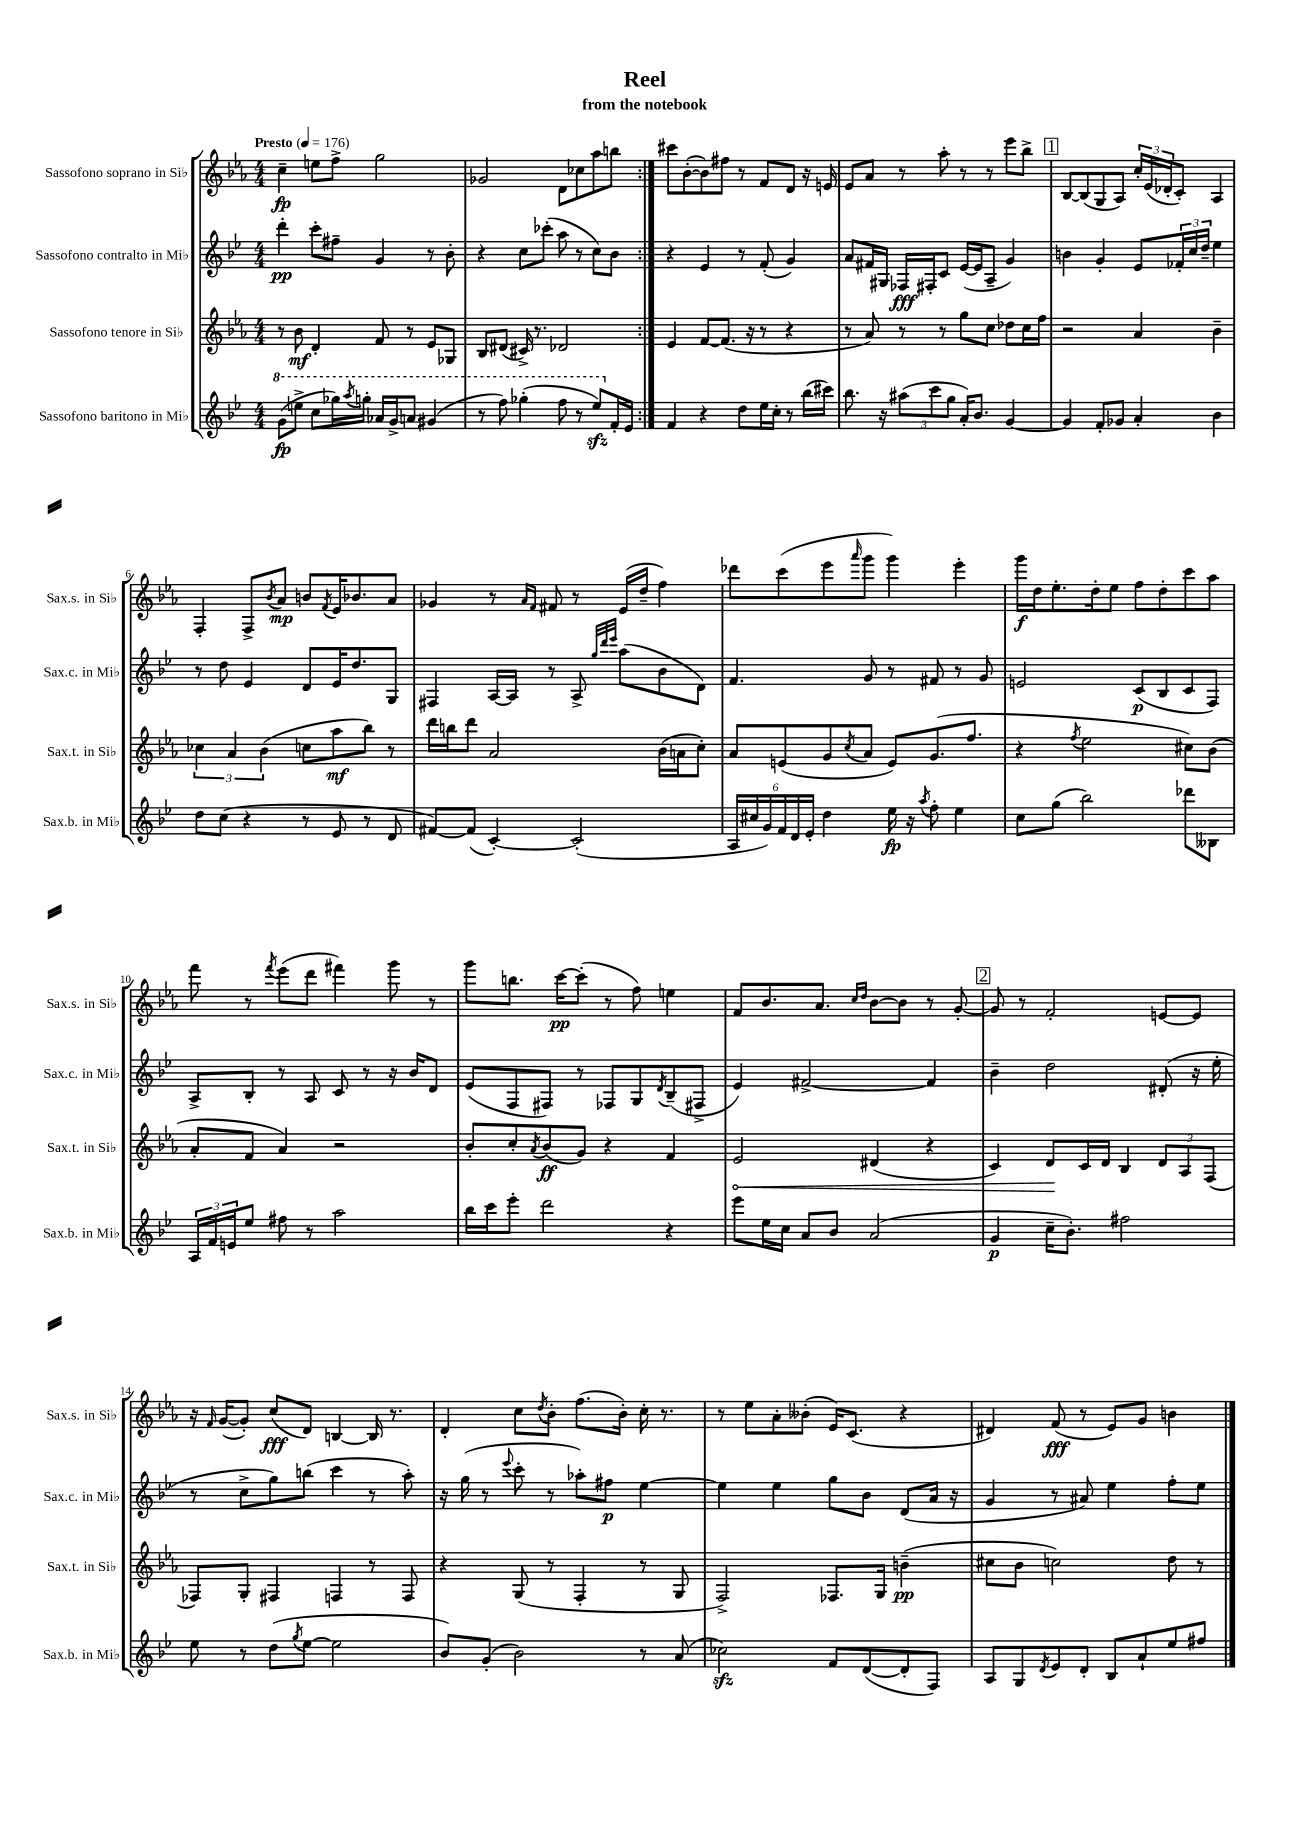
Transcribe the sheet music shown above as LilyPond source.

\header { title = "Reel" subtitle = "from the notebook" }
<<
\new StaffGroup <<
\new Staff = "s0" \with { instrumentName = "Sassofono soprano in Sib" shortInstrumentName = "Sax.s. in Sib" } {
    \clef treble \key ees \major \numericTimeSignature \time 4/4 \tempo "Presto" 4 = 176
    \repeat volta 2 { c''4--\fp e''8 f''8-> g''2 |
    ges'2 d'8 ces''8 aes''8 b''8 | }
    cis'''8 bes'8~-.( bes'8) fis''8 r8 f'8 d'8 r16 e'16 |
    ees'8 aes'8 r8 aes''8-. r8 r8 ees'''8 bes''8-> |
    \mark \markup { \box "1" } bes8~ bes8( g8 aes8) \tuplet 3/2 { c''16-. ees'16( des'16-. } c'8-.) aes4 |
    f4-. f8-> \acciaccatura { bes'8 } aes'8\mp b'8 \acciaccatura { f'8 } ees'16 bes'8. aes'8 |
    ges'4 r8 \grace { aes'16 f'16 } fis'8 r8 ees'16( d''16-- f''4) |
    des'''8 c'''8( ees'''8 \grace { aes'''16 } g'''8 g'''4) ees'''4-. |
    g'''16\f d''16 ees''8.-. d''16-. ees''8 f''8 d''8-. c'''8 aes''8 |
    f'''8 r8 \acciaccatura { f'''8 } ees'''8( d'''8 fis'''4) g'''8 r8 |
    g'''8 b''8. c'''16~\pp c'''8-.( r8 f''8) e''4 |
    f'8 bes'8. aes'8. \grace { c''16 d''16 } bes'8~ bes'8 r8 g'8~-. |
    \mark \markup { \box "2" } g'8 r8 f'2-. e'8~ e'8 |
    r16 \grace { f'16 } g'16~( g'8-.) c''8\fff( d'8) b4~ b16 r8. |
    d'4-. c''8 \acciaccatura { d''8 } bes'8-. f''8.( bes'16-.) c''16-. r8. |
    r8 ees''8 aes'8-. beses'8-.( ees'16) c'8.( r4 |
    dis'4) f'8\fff( r8 ees'8) g'8 b'4 \bar "|." |
}
\new Staff = "s1" \with { instrumentName = "Sassofono contralto in Mib" shortInstrumentName = "Sax.c. in Mib" } {
    \clef treble \key bes \major \numericTimeSignature \time 4/4
    \repeat volta 2 { d'''4-.\pp c'''8-. fis''8-- g'4 r8 bes'8-. |
    r4 c''8 ces'''8-.( a''8 r8 c''8) bes'8 | }
    r4 ees'4 r8 f'8-.( g'4) |
    a'8 fis'16 gis16 fes16\fff fis16-. c'8 ees'16~( ees'16 a8-- g'4) |
    \mark \markup { \box "1" } b'4 g'4-. ees'8 \tuplet 3/2 { fes'16-. c''16 d''16-- } ees''4 |
    r8 d''8 ees'4 d'8 ees'16 d''8. g8 |
    fis4 a16~ a16 r8 a8-> \grace { g''32 d'''32 ees'''32 } a''8( bes'8 d'8) |
    f'4. g'8 r8 fis'8 r8 g'8 |
    e'2 c'8\p( bes8 c'8 f8) |
    a8-> bes8-. r8 a8 c'8 r8 r16 bes'16 d'8 |
    ees'8( f8 fis8) r8 fes8 g8 \acciaccatura { d'8 } bes8--( fis8-> |
    ees'4) fis'2~-> fis'4 |
    \mark \markup { \box "2" } bes'4-- d''2 dis'8-.( r16 ees''16-. |
    r8 c''8-> g''8) b''8( c'''4 r8 a''8-.) |
    r16 g''16( r8 \appoggiatura { ees'''8 } c'''8-. r8 aes''8-.) fis''8\p ees''4~ |
    ees''4 ees''4 g''8 bes'8 d'8( a'16 r16 |
    g'4 r8 ais'8) ees''4 f''8-. ees''8 \bar "|." |
}
\new Staff = "s2" \with { instrumentName = "Sassofono tenore in Sib" shortInstrumentName = "Sax.t. in Sib" } {
    \clef treble \key ees \major \numericTimeSignature \time 4/4
    \repeat volta 2 { r8 bes'8\mf d'4-. f'8 r8 ees'8 ges8 |
    bes8 dis'8( cis'16->) r8. des'2 | }
    ees'4 f'8~ f'8.( r16 r8 r4 |
    r8 aes'8) r8 r8 g''8 c''8 des''8 c''16 f''16 |
    \mark \markup { \box "1" } r2 aes'4 bes'4-- |
    \tuplet 3/2 { ces''4 aes'4 bes'4( } c''8 aes''8\mf bes''8) r8 |
    d'''16 b''16 d'''8 aes'2 bes'16( a'16 c''8-.) |
    aes'8 e'8( g'8 \acciaccatura { c''8 } aes'8 e'8) g'8.( f''8. |
    r4 \acciaccatura { f''8 } ees''2 cis''8) bes'8( |
    aes'8-. f'8 aes'4) r2 |
    bes'8-. c''8-. \acciaccatura { aes'8 } bes'8\ff( g'8) r4 f'4 |
    \once \override Hairpin.circled-tip = ##t ees'2\< dis'4( r4 |
    \mark \markup { \box "2" } c'4) d'8\! c'16 d'16 bes4 \tuplet 3/2 { d'8 aes8 f8( } |
    fes8) g8-. fis4 f4 r8 f8 |
    r4 g8( r8 f4-. r8 g8 |
    f2->) fes8. g16 b'4--\pp( |
    cis''8 bes'8 c''2) d''8 r8 \bar "|." |
}
\new Staff = "s3" \with { instrumentName = "Sassofono baritono in Mib" shortInstrumentName = "Sax.b. in Mib" } {
    \clef treble \key bes \major \numericTimeSignature \time 4/4
    \repeat volta 2 { \ottava #1 g''8\fp( e'''8-> c'''8 ges'''16) \acciaccatura { a'''8 } g'''16-. aes''16 g''16-> a''8 gis''4( |
    r8 f'''8) ges'''4-.( f'''8 r8 ees'''8\sfz) \ottava #0 f'16-. ees'16 | }
    f'4 r4 d''8 ees''16 c''16-. r8 bes''16( cis'''16) |
    bes''8. r16 \tuplet 3/2 { ais''8( c'''8 g''8 } a'16-.) bes'8. g'4~ |
    \mark \markup { \box "1" } g'4 f'8-. ges'8 a'4-. bes'4 |
    d''8 c''8( r4 r8 ees'8 r8 d'8 |
    fis'8~) fis'8( c'4~-.) c'2-.( |
    \tuplet 6/4 { a16 cis''16 g'16) f'16 d'16 ees'16-. } d''4 ees''16\fp r16 \acciaccatura { a''8 } f''8-. ees''4 |
    c''8 g''8( bes''2) des'''8 beses8 |
    \tuplet 3/2 { a16 f'16 e'16 } ees''8 fis''8 r8 a''2 |
    bes''16 c'''16 ees'''8-. d'''2 r4 |
    ees'''8 ees''16 c''16 a'8 bes'8 a'2( |
    \mark \markup { \box "2" } g'4\p c''16-- bes'8.-.) fis''2 |
    ees''8 r8 d''8( \acciaccatura { g''8 } ees''8~ ees''2 |
    bes'8) g'8-.( bes'2) r8 a'8( |
    ces''2\sfz) f'8 d'8~( d'8-. f8) |
    a8 g8 \acciaccatura { d'8 } ees'8 d'8-. bes8 a'8-! ees''8 fis''8 \bar "|." |
}
>>
>>
